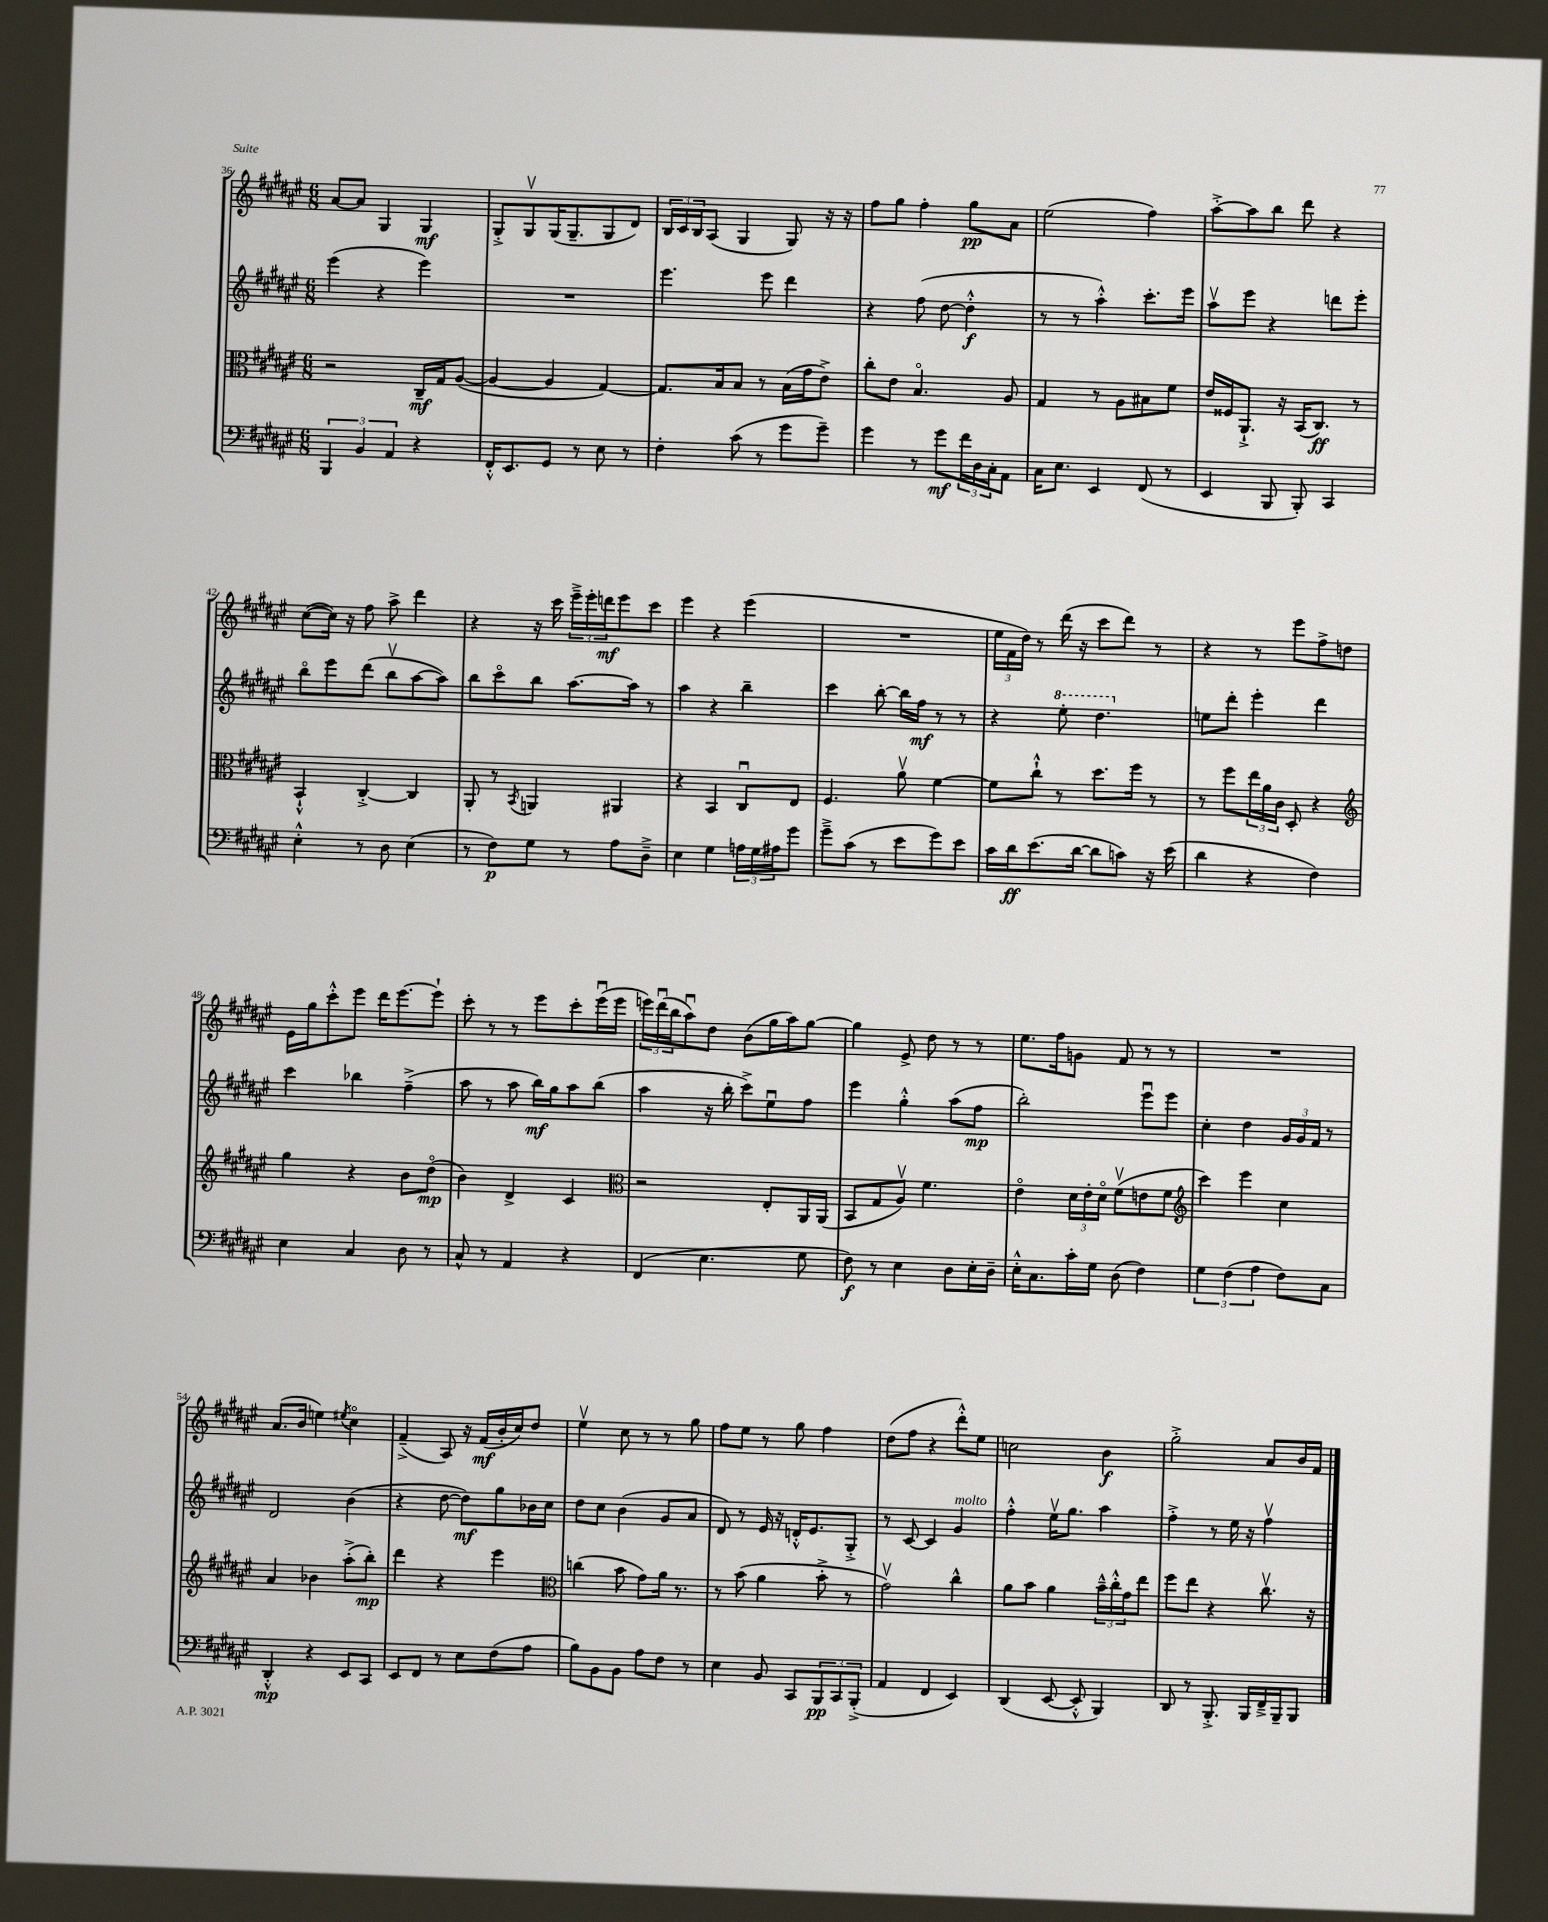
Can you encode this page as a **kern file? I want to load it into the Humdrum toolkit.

**kern	**dynam	**kern	**dynam	**kern	**dynam	**kern	**dynam
*part4	*part4	*part3	*part3	*part2	*part2	*part1	*part1
*staff4	*staff4	*staff3	*staff3	*staff2	*staff2	*staff1	*staff1
*clefF4	*	*clefC3	*	*clefG2	*	*clefG2	*
*k[f#c#g#d#a#e#]	*	*k[f#c#g#d#a#e#]	*	*k[f#c#g#d#a#e#]	*	*k[f#c#g#d#a#e#]	*
*M6/8	*	*M6/8	*	*M6/8	*	*M6/8	*
=36	=36	=36	=36	=36	=36	=36	=36
6BBB/	.	2r	.	(4eee#\	.	[8a#/L	.
.	.	.	.	.	.	8a#/J]	.
6BB/	.	.	.	.	.	.	.
.	.	.	.	4r	.	4G#/	.
6AA#/	.	.	.	.	.	.	.
4r	.	16C#~/LL	mf	4eee#\)	.	4G#/	mf
.	.	16G#/J	.	.	.	.	.
.	.	([8A#/J	.	.	.	.	.
=37	=37	=37	=37	=37	=37	=37	=37
16FF#'^^/KL	.	4A#/_	.	2.r	.	8G#'^/L	.
8.EE#/	.	.	.	.	.	.	.
.	.	.	.	.	.	8G#v/	.
8GG#/J	.	4A#/]	.	.	.	(16G#/K	.
.	.	.	.	.	.	8.G#~/	.
8r	.	.	.	.	.	.	.
8E#\	.	[4G#/)	.	.	.	8G#/	.
8r	.	.	.	.	.	8d#/J)	.
=38	=38	=38	=38	=38	=38	=38	=38
4F#'\	.	8.G#/L]	.	4.eee#\	.	24B/LL	.
.	.	.	.	.	.	24c#/	.
.	.	.	.	.	.	24B/J	.
.	.	.	.	.	.	(8A#/J	.
.	.	16B/k	.	.	.	.	.
(8c#\	.	8B/J	.	.	.	4G#/	.
8r	.	8r	.	8eee#\	.	.	.
8g#\L	.	(16B\LL	.	4ddd#\	.	8G#/)	.
.	.	16g#\J	.	.	.	.	.
8g#~\J)	.	8e#^\J)	.	.	.	16r	.
.	.	.	.	.	.	16r	.
=39	=39	=39	=39	=39	=39	=39	=39
4g#\	.	8cc#'\L	.	4r	.	8ff#\L	.
.	.	8e#\J	.	.	.	8gg#\J	.
8r	.	4.B/	.	(8ff#\	.	4ff#'\	.
8g#\L	mf	.	.	[8dd#\	.	.	.
24f#\L	.	.	.	4dd#'^^\]	f	8gg#\L	pp
24D#\	.	.	.	.	.	.	.
24C#'\J	.	.	.	.	.	.	.
8AA#\J	.	8A#/	.	.	.	8a#\J	.
=40	=40	=40	=40	=40	=40	=40	=40
16C#\KL	.	4G#/	.	8r	.	(2ee#\	.
8.E#\J	.	.	.	.	.	.	.
.	.	.	.	8r	.	.	.
4EE#/	.	8r	.	4aa#'^^\)	.	.	.
.	.	8A#\L	.	.	.	.	.
(8FF#/	.	8B#X\	.	8.ccc#'\L	.	4ff#\)	.
8r	.	8f#\J	.	.	.	.	.
.	.	.	.	16eee#\Jk	.	.	.
=41	=41	=41	=41	=41	=41	=41	=41
4EE#/	.	16e#/LL	.	8aa#v\L	.	[8aa#'^\L	.
.	.	16F##X/J	.	.	.	.	.
.	.	8.AA#`^/J	.	8eee#\J	.	8aa#\]	.
8BBB/	.	.	.	4r	.	8bb\J	.
.	.	16r	.	.	.	.	.
8BBB'/)	.	(16BB/KL	.	.	.	8ddd#\	.
.	.	8.C#/J)	ff	.	.	.	.
4CC#/	.	.	.	8dddn\L	.	4r	.
.	.	8r	.	8eee#'\J	.	.	.
!!LO:LB:g=z
=42	=42	=42	=42	=42	=42	=42	=42
4E#'^^\	.	4BB`^^/	.	8bb\L	.	([8cc#\L	.
.	.	.	.	8eee#\	.	16cc#\Jk])	.
.	.	.	.	.	.	16r	.
8r	.	[4C#'^/	.	(8ddd#\J	.	8ff#\	.
8D#\	.	.	.	8bbv\L	.	8aa#^\	.
(4E#\	.	4C#/]	.	[8aa#\	.	4ddd#\	.
.	.	.	.	8aa#\J])	.	.	.
=43	=43	=43	=43	=43	=43	=43	=43
8r	.	8AA#'/	.	8bb\L	.	4r	.
8F#\L)	p	8r	.	8ccc#\	.	.	.
.	.	8qBB/	.	.	.	.	.
8G#\J	.	4AAn/	.	8bb\J	.	16r	.
.	.	.	.	.	.	16ccc#\	.
8r	.	.	.	[8.aa#\L	.	24eee#~^\LL	.
.	.	.	.	.	.	24eee#'\	.
.	.	.	.	.	.	24dddn\J	mf
8A#\L	.	4AA#X/	.	.	.	8eee#\	.
.	.	.	.	16aa#\Jk]	.	.	.
8D#~^\J	.	.	.	8r	.	8ccc#\J	.
=44	=44	=44	=44	=44	=44	=44	=44
4E#\	.	4r	.	4aa#\	.	4eee#\	.
4G#\	.	4BB/	.	4r	.	4r	.
24An\LL	.	8C#u/L	.	4bb~\	.	(4eee#\	.
24G#\	.	.	.	.	.	.	.
24A#X\J	.	.	.	.	.	.	.
8g#\J	.	8E#/J	.	.	.	.	.
=45	=45	=45	=45	=45	=45	=45	=45
8g#~^\L	.	4.F#/	.	4ccc#\	.	2.r	.
(8c#\J	.	.	.	.	.	.	.
8r	.	.	.	[8bb'\	.	.	.
8e#\L	.	8a#v\	.	16bb\LL]	.	.	.
.	.	.	.	16ff#\JJ	mf	.	.
8g#\)	.	[4f#\	.	8r	.	.	.
8e#\J	.	.	.	8r	.	.	.
=46	=46	=46	=46	=46	=46	=46	=46
16c#\LL	.	8f#\L]	.	4r	.	24ee#\LL	.
.	.	.	.	.	.	24f#\	.
16d#\J	ff	.	.	.	.	.	.
.	.	.	.	.	.	24dd#\JJ)	.
(8.e#\	.	8cc#`^^\J	.	.	.	8r	.
*	*	*	*	*8va	*	*	*
.	.	8r	.	8eee#'\	.	(16ddd#\	.
[16d#\Jk	.	.	.	.	.	16r	.
8d#\L]	.	8.dd#\L	.	4.ddd#\	.	8ccc#\L	.
8cn\J)	.	.	.	.	.	8ddd#\J)	.
.	.	16ff#\Jk	.	.	.	.	.
16r	.	8r	.	.	.	8r	.
(16e#\	.	.	.	.	.	.	.
=47	=47	=47	=47	=47	=47	=47	=47
*	*	*	*	*X8va	*	*	*
4d#\	.	8r	.	8een\L	.	4r	.
.	.	8ff#\L	.	8ddd#'\J	.	.	.
4r	.	24ee#\L	.	4eee#'\	.	8r	.
.	.	24a#\	.	.	.	.	.
.	.	24c#\JJ	.	.	.	.	.
.	.	8D#'/	.	.	.	8eee#\L	.
4F#\)	.	4r	.	4ddd#\	.	8ff#^\	.
.	.	.	.	.	.	8ddn\J	.
!!LO:LB:g=z
=48	=48	=48	=48	=48	=48	=48	=48
*	*	*clefG2	*	*	*	*	*
4E#\	.	4gg#\	.	4ccc#\	.	16e#\LL	.
.	.	.	.	.	.	16gg#\J	.
.	.	.	.	.	.	8ccc#'^^\	.
4C#/	.	4r	.	4bb-X\	.	8eee#\J	.
.	.	.	.	.	.	16ddd#\KL	.
.	.	.	.	.	.	[8.eee#\	.
8D#\	.	8b\L	.	(4ff#~^\	.	.	.
8r	.	(8dd#\J	mp	.	.	8eee#`\J]	.
=49	=49	=49	=49	=49	=49	=49	=49
8C#^^/	.	4b\)	.	8aa#\	.	8ccc#'\	.
8r	.	.	.	8r	.	8r	.
4AA#/	.	4d#^/	.	8aa#\	.	8r	.
.	.	.	.	16bb\LL)	mf	8eee#\L	.
.	.	.	.	16gg#\J	.	.	.
4r	.	4c#/	.	8aa#\	.	8ccc#'\	.
.	.	.	.	(8bb\J	.	(16eee#u\L	.
.	.	.	.	.	.	16eee#\JJ	.
=50	=50	=50	=50	=50	=50	=50	=50
*	*	*clefC3	*	*	*	*	*
(4FF#/	.	2r	.	4aa#\	.	24eeen\LL)	.
.	.	.	.	.	.	(24ddd#u\	.
.	.	.	.	.	.	24bb\J	.
.	.	.	.	.	.	8aa#u\)	.
4.E#\	.	.	.	16r	.	8dd#\J	.
.	.	.	.	16bb'\	.	.	.
.	.	.	.	8ccc#^\L)	.	(8b\L	.
.	.	8E#'/L	.	8ee#u\	.	16gg#\L	.
.	.	.	.	.	.	16aa#\J)	.
8G#\	.	16AA#/L	.	8ff#\J	.	[8gg#\J	.
.	.	(16AA#/JJ	.	.	.	.	.
=51	=51	=51	=51	=51	=51	=51	=51
8F#\)	f	8BB/L	.	4eee#\	.	4gg#\]	.
8r	.	8G#/	.	.	.	.	.
4E#\	.	8A#v/J)	.	4gg#'^^\	.	8e#^/	.
.	.	4.f#\	.	.	.	8dd#\	.
8D#\L	.	.	.	(8aa#\L	.	8r	.
16E#'\L	.	.	.	8ff#\J	mp	8r	.
16D#~\JJ	.	.	.	.	.	.	.
=52	=52	=52	=52	=52	=52	=52	=52
16E#'^^\KL	.	4e#\	.	2bb'\)	.	8.ee#\L	.
8.C#\	.	.	.	.	.	.	.
.	.	.	.	.	.	16ff#\k	.
16c#'\L	.	24d#\LL	.	.	.	8gn\J	.
.	.	24e#'\	.	.	.	.	.
16G#\JJ	.	.	.	.	.	.	.
.	.	24d#\JJ	.	.	.	.	.
(8D#\	.	(8f#v\L	.	.	.	8f#/	.
4F#\)	.	8en\	.	8eee#u\L	.	8r	.
.	.	8f#\J	.	8eee#\J	.	8r	.
=53	=53	=53	=53	=53	=53	=53	=53
*	*	*clefG2	*	*	*	*	*
6G#\	.	4ccc#\)	.	4cc#'\	.	2.r	.
(6F#\	.	.	.	.	.	.	.
.	.	4eee#\	.	4dd#\	.	.	.
6A#\	.	.	.	.	.	.	.
8F#\L)	.	4cc#\	.	24g#/LL	.	.	.
.	.	.	.	24g#/	.	.	.
.	.	.	.	24f#/JJ	.	.	.
8C#\J	.	.	.	8r	.	.	.
!!LO:LB:g=z
=54	=54	=54	=54	=54	=54	=54	=54
4DD#'^^/	mp	4a#/	.	2d#/	.	(8.a#/L	.
.	.	.	.	.	.	16b/Jk	.
4r	.	4b-X\	.	.	.	4een\)	.
.	.	.	.	.	.	8qee#X/	.
8EE#/L	.	(8aa#'^\L	.	(4b\	.	4cc#\	.
8CC#/J	.	8bb'\J)	mp	.	.	.	.
=55	=55	=55	=55	=55	=55	=55	=55
8EE#/L	.	4ddd#\	.	4r	.	(4f#~^/	.
8FF#/J	.	.	.	.	.	.	.
8r	.	4r	.	[8dd#\	.	8A#/)	.
8E#\L	.	.	.	8dd#\L])	mf	16r	.
.	.	.	.	.	.	(16f#/LL	mf
(8F#\	.	4eee#\	.	8gg#\	.	16b'/	.
.	.	.	.	.	.	16cc#/J)	.
8A#\J	.	.	.	16b-X\L	.	8dd#/J	.
.	.	.	.	16cc#\JJ	.	.	.
=56	=56	=56	=56	=56	=56	=56	=56
*	*	*clefC3	*	*	*	*	*
8B\L)	.	(4ccn\	.	8dd#\L	.	4ee#v\	.
8BB\	.	.	.	8cc#\J	.	.	.
8BB\J	.	8b\	.	(4b\	.	8cc#\	.
8A#\L	.	8g#\L)	.	.	.	8r	.
8F#\J	.	16a#\Jk	.	8g#/L	.	8r	.
.	.	8.r	.	.	.	.	.
8r	.	.	.	8a#/J	.	8gg#\	.
=57	=57	=57	=57	=57	=57	=57	=57
4E#\	.	8r	.	8d#/)	.	8ff#\L	.
.	.	(8b\	.	8r	.	8ee#\J	.
8BB/	.	4a#\	.	16e#/	.	8r	.
.	.	.	.	16r	.	.	.
8CC#/L	.	.	.	16dn'^^/KL	.	8gg#\	.
.	.	.	.	8.e#/	.	.	.
12BBB/	pp	8b'^\	.	.	.	4ff#\	.
12CC#/	.	.	.	.	.	.	.
.	.	8r	.	8G#'^/J	.	.	.
(12BBB'^/J	.	.	.	.	.	.	.
=58	=58	=58	=58	=58	=58	=58	=58
4AA#/	.	2g#v\)	.	8r	.	(8dd#\L	.
.	.	.	.	[8c#/	.	8ff#\J	.
4FF#/	.	.	.	4c#/]	.	4r	.
!	!	!	!	!LO:TX:a:i:t=molto	!	!	!
4EE#/)	.	4cc#^^\	.	4g#/	.	8ddd#'^^\L)	.
.	.	.	.	.	.	8ee#\J	.
=59	=59	=59	=59	=59	=59	=59	=59
(4DD#/	.	8a#\L	.	4ff#'^^\	.	2ccn\	.
.	.	8b\J	.	.	.	.	.
[8EE#/	.	4a#\	.	16ee#v\KL	.	.	.
.	.	.	.	8.gg#\J	.	.	.
8EE#'^^/]	.	.	.	.	.	.	.
4BBB/)	.	24b~^^\LL	.	4aa#\	.	4b\	f
.	.	24cc#'^^\	.	.	.	.	.
.	.	24g#\J	.	.	.	.	.
.	.	8ee#\J	.	.	.	.	.
=60	=60	=60	=60	=60	=60	=60	=60
8DD#/	.	8ff#\L	.	4ff#'^\	.	2gg#'^\	.
8r	.	8ee#\J	.	.	.	.	.
8.BBB'^/	.	4r	.	8r	.	.	.
.	.	.	.	16ee#\	.	.	.
16BBB/LL	.	.	.	16r	.	.	.
16FF#~^/	.	8.cc#v\	.	4ff#v\	.	8a#/L	.
16BBB~/J	.	.	.	.	.	.	.
8BBB/J	.	.	.	.	.	16b/L	.
.	.	16r	.	.	.	16f#/JJ	.
==	==	==	==	==	==	==	==
*-	*-	*-	*-	*-	*-	*-	*-
